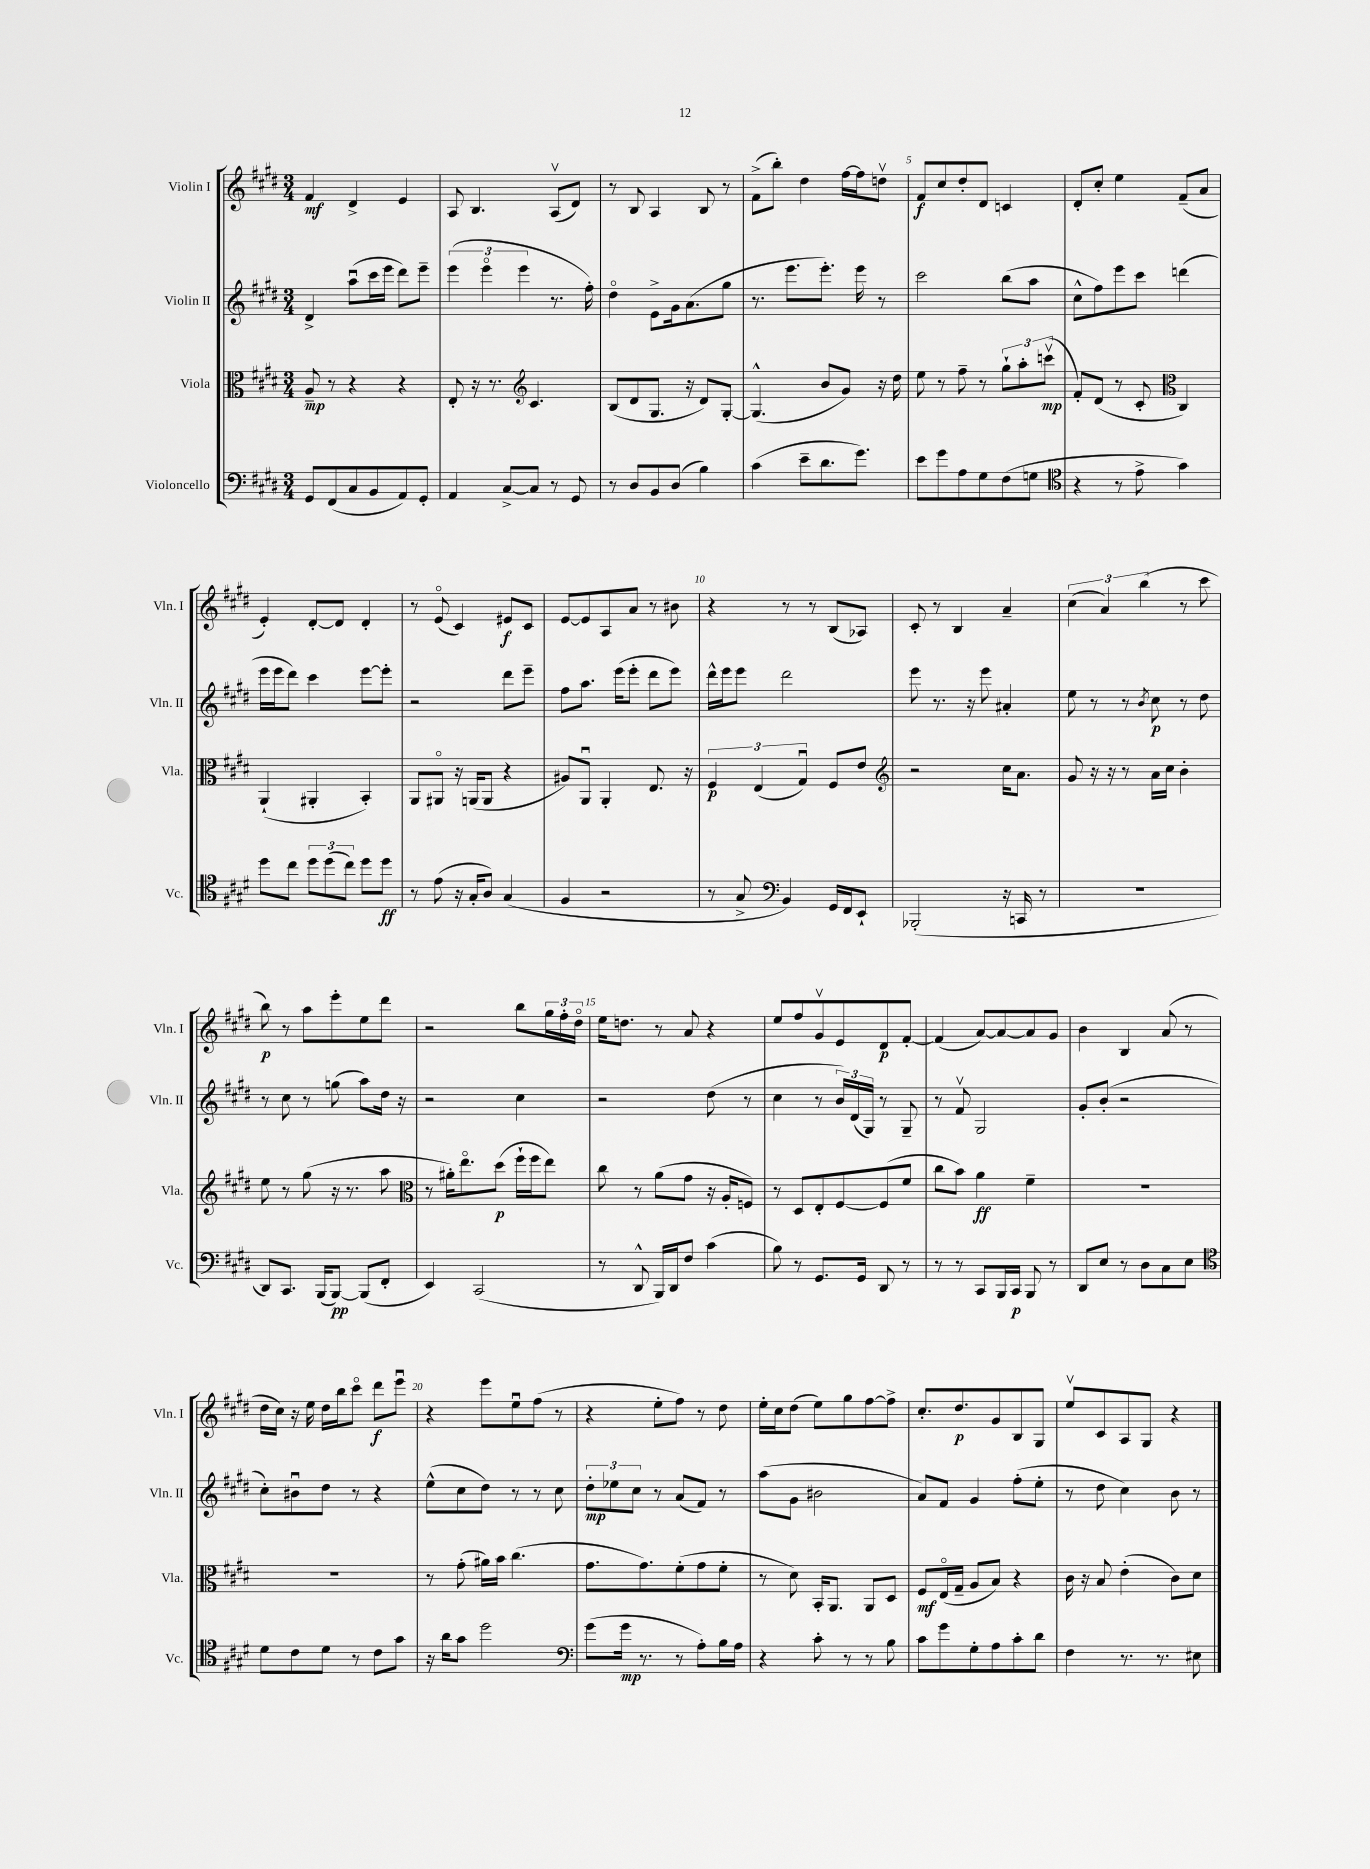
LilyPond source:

<<
\new StaffGroup <<
\new Staff = "s0" \with { instrumentName = "Violin I" shortInstrumentName = "Vln. I" } {
    \clef treble \key e \major \numericTimeSignature \time 3/4
    fis'4\mf dis'4-> e'4 |
    a8 b4. a8\upbow( dis'8) |
    r8 b8 a4 b8 r8 |
    fis'8->( b''8-.) dis''4 fis''16~ fis''16 d''8\upbow |
    fis'8\f cis''8 dis''8-. dis'8 c'4 |
    dis'8-. cis''8-. e''4 fis'8--( a'8 |
    e'4-.) dis'8~-. dis'8 dis'4-. |
    r8 e'8\flageolet( cis'4) eis'8\f cis'8 |
    e'8~ e'8 a8 a'8 r8 bis'8 |
    r4 r8 r8 b8( aes8) |
    cis'8-. r8 b4 a'4-- |
    \tuplet 3/2 { cis''4( a'4) b''4( } r8 cis'''8 |
    b''8\p) r8 a''8 e'''8-. e''8 dis'''8 |
    r2 b''8 \tuplet 3/2 { gis''16 fis''16-. dis''16\flageolet } |
    e''16 d''8. r8 a'8 r4 |
    e''8 fis''8 gis'8\upbow e'8 dis'8\p fis'8~-. |
    fis'4( a'8~) a'8~ a'8 gis'8 |
    b'4 b4 a'8( r8 |
    dis''16 cis''16) r16 e''16 dis''16 b''16 cis'''8\flageolet dis'''8\f e'''8\downbow |
    r4 e'''8 e''8\downbow fis''8( r8 |
    r4 e''8-. fis''8) r8 dis''8 |
    e''16-. cis''16 dis''8( e''8) gis''8 fis''8~ fis''8-> |
    cis''8.-. dis''8.\p gis'8 b8 gis8 |
    e''8\upbow cis'8 a8 gis8 r4 \bar "|." |
}
\new Staff = "s1" \with { instrumentName = "Violin II" shortInstrumentName = "Vln. II" } {
    \clef treble \key e \major \numericTimeSignature \time 3/4
    dis'4-> a''8\downbow( cis'''16 e'''16 dis'''8) e'''8-- |
    \tuplet 3/2 { e'''4( e'''4\flageolet e'''4 } r8. fis''16-.) |
    dis''4\flageolet e'8-> gis'16 a'8.( gis''8 |
    r8. e'''8. e'''8.-.) e'''16 r8 |
    cis'''2 b''8( a''8 |
    cis''8-^ fis''8) e'''8 cis'''8 d'''4( |
    e'''16 e'''16 dis'''8) cis'''4 e'''8~ e'''8-. |
    r2 dis'''8 e'''8-- |
    fis''8 a''8. e'''16( e'''8-. dis'''8 e'''8) |
    dis'''16-^ e'''16 e'''8 dis'''2 |
    e'''8 r8. r16 e'''8 ais'4-. |
    e''8 r8 r8 \acciaccatura { b'8 } cis''8\p r8 dis''8 |
    r8 cis''8 r8 g''8( a''8) dis''16 r16 |
    r2 cis''4 |
    r2 dis''8( r8 |
    cis''4 r8 \tuplet 3/2 { b'16) dis'16( gis16) } r8 gis8-- |
    r8 fis'8\upbow gis2 |
    gis'8-. b'8-.( r2 |
    cis''8-.) bis'8\downbow dis''8 r8 r4 |
    e''8-^( cis''8 dis''8) r8 r8 cis''8 |
    \tuplet 3/2 { dis''8-.\mp ees''8 cis''8 } r8 a'8( fis'8) r8 |
    a''8( gis'8 bis'2 |
    a'8) fis'8 gis'4 fis''8-.( e''8-. |
    r8 dis''8 cis''4) b'8 r8 \bar "|." |
}
\new Staff = "s2" \with { instrumentName = "Viola" shortInstrumentName = "Vla." } {
    \clef alto \key e \major \numericTimeSignature \time 3/4
    a8--\mp r8 r4 r4 |
    e8-. r16 r8. \clef treble cis'4. |
    b8( dis'8 gis8. r16 dis'8) gis8~-. |
    gis4.-^( b'8 gis'8) r16 dis''16 |
    e''8 r8 fis''8-- r8 \tuplet 3/2 { gis''8-! a''8-. c'''8\upbow\mp( } |
    fis'8-.) dis'8( r8 cis'8-. \clef alto cis4) |
    a,4-!( ais,4-. b,4-.) |
    a,8 ais,8\flageolet r16 a,16( a,8 r4 |
    ais8) a,8\downbow a,4-. e8. r16 |
    \tuplet 3/2 { fis4\p e4( gis4\downbow) } fis8 e'8 |
    \clef treble r2 cis''16 a'8. |
    gis'8 r16 r16 r8 a'16 cis''16 b'4-. |
    e''8 r8 gis''8( r16 r8. a''8 |
    \clef alto r8 ais'16-.) e''8.\flageolet dis''8\p( fis''16-! fis''16 e''8) |
    cis''8 r8 a'8( gis'8 r16 a16-. f8) |
    r8 dis8 e8-. fis8~ fis8( fis'8 |
    cis''8 b'8) a'4\ff fis'4-- |
    R2. |
    R2. |
    r8 gis'8-.( ais'16) b'16 cis''4.( |
    gis'8. gis'8.) fis'8-.( gis'8 fis'8-. |
    r8 dis'8) b,16-. a,8. a,8 dis8 |
    fis8\mf e16\flageolet( gis16-- a8 b8) r4 |
    cis'16 r16 b8 e'4-.( cis'8) dis'8 \bar "|." |
}
\new Staff = "s3" \with { instrumentName = "Violoncello" shortInstrumentName = "Vc." } {
    \clef bass \key e \major \numericTimeSignature \time 3/4
    gis,8 fis,8( cis8 b,8 a,8) gis,8-. |
    a,4 cis8~-> cis8 r8 gis,8 |
    r8 dis8 b,8 dis8( b4) |
    cis'4( e'8-- dis'8. gis'8.) |
    e'8 gis'8 a8 gis8 fis8( g8 |
    \clef tenor r4 r8 e'8-> gis'4) |
    dis''8 cis''8 \tuplet 3/2 { dis''8 dis''8( cis''8) } dis''8 dis''8\ff |
    r8 e'8( r16 gis16-. a8) gis4( |
    fis4 r2 |
    r8 gis8-> \clef bass b,4) gis,16 fis,16 e,8-! |
    bes,,2-.( r16 c,16 r8 |
    R2. |
    dis,8) cis,8. b,,16( b,,8~\pp) b,,8( fis,8-. |
    e,4) cis,2( |
    r8 dis,8-^ b,,16) dis,16 fis8 cis'4( |
    b8) r8 gis,8. gis,16 dis,8 r8 |
    r8 r8 cis,8 b,,16 cis,16\p b,,8 r8 |
    dis,8 e8 r8 dis8 cis8 e8 |
    \clef tenor dis'8 cis'8 dis'8 r8 cis'8 gis'8 |
    r16 a'16 gis'8 dis''2 |
    \clef bass gis'8( gis'16\mp r8. r8 a8-.) b16 a16 |
    r4 cis'8-. r8 r8 b8 |
    cis'8 gis'8 gis8-. a8 cis'8-. dis'8 |
    fis4 r8. r8. eis8 \bar "|." |
}
>>
>>
\layout { \context { \Score \override BarNumber.break-visibility = ##(#f #t #t) barNumberVisibility = #(every-nth-bar-number-visible 5) } }
